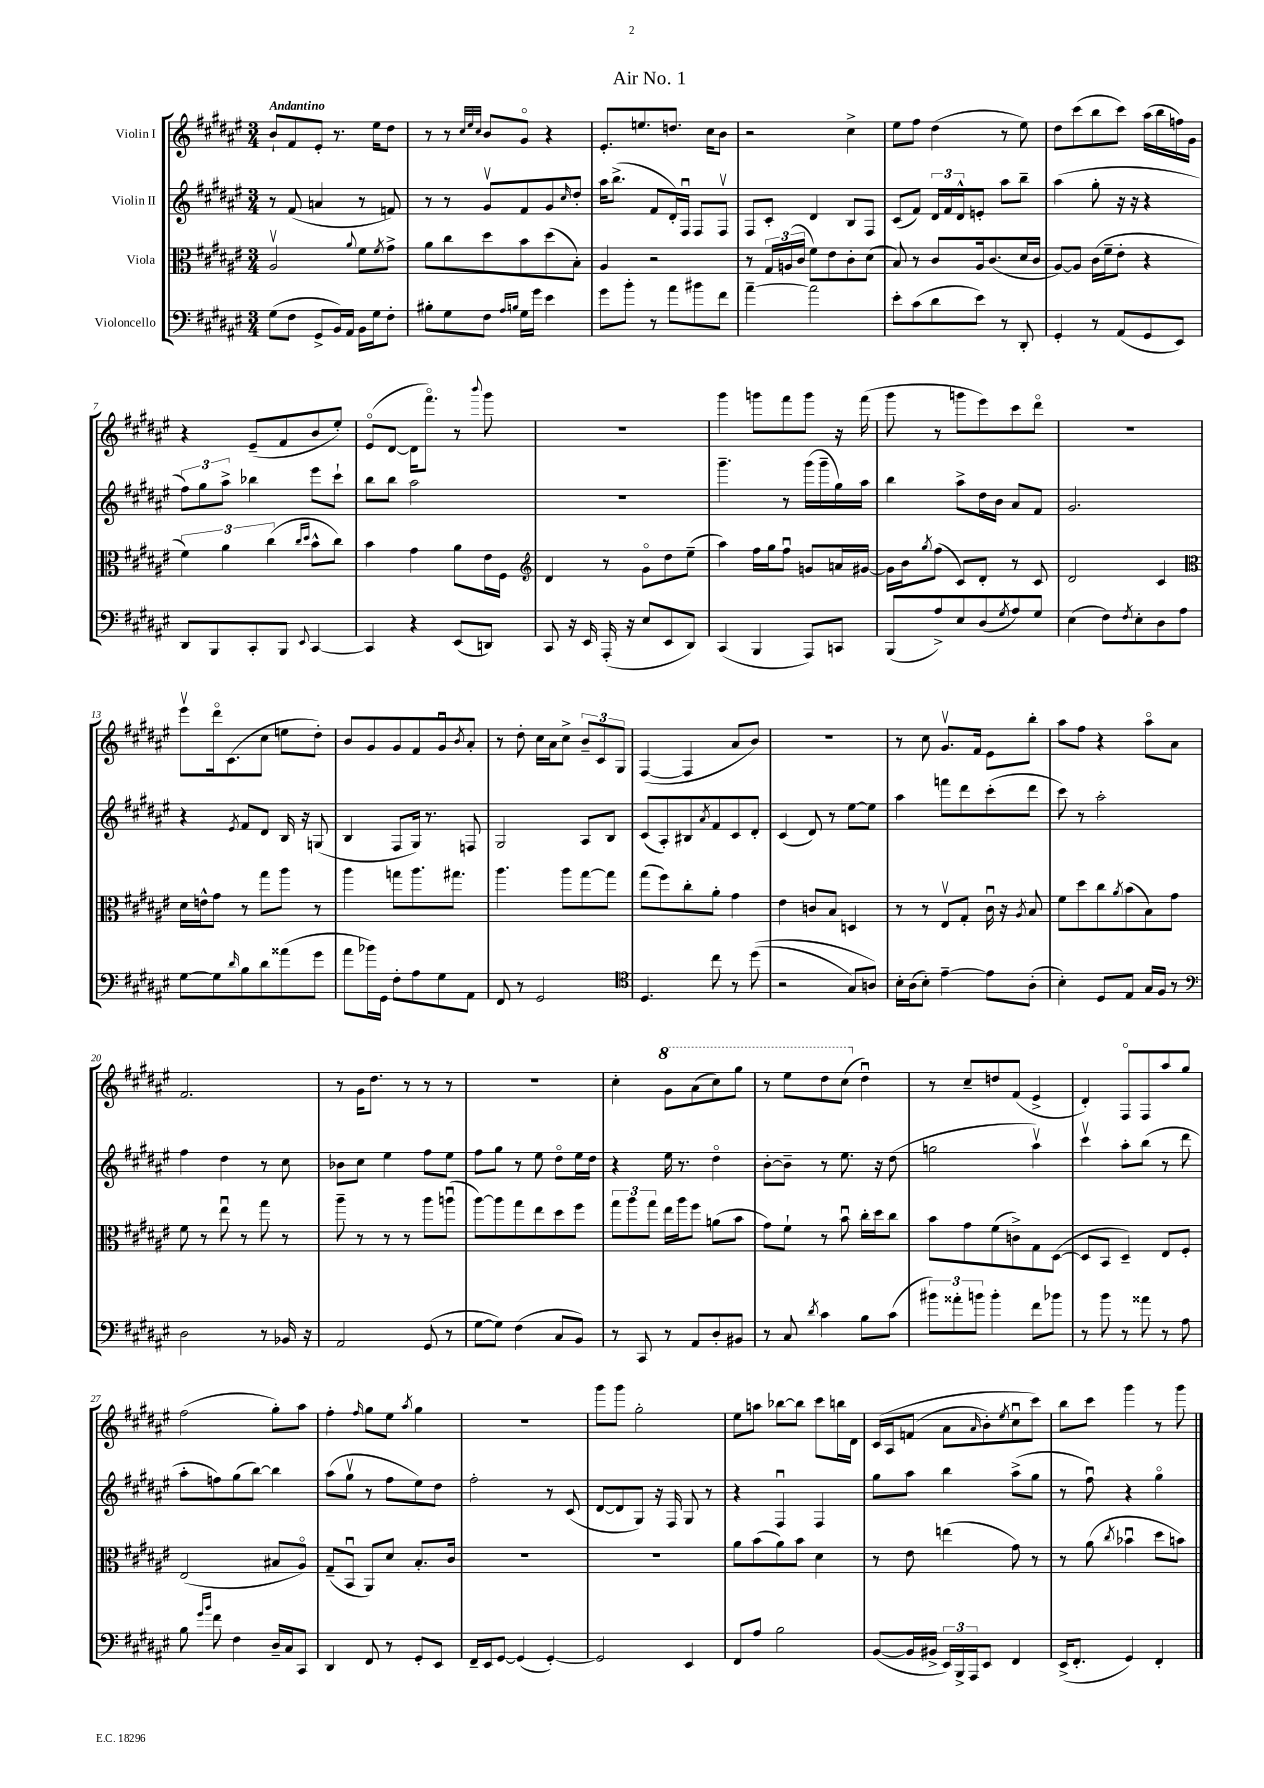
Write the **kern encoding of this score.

**kern	**kern	**kern	**kern
*staff4	*staff3	*staff2	*staff1
*clefF4	*clefC3	*clefG2	*clefG2
*k[f#c#g#d#a#e#]	*k[f#c#g#d#a#e#]	*k[f#c#g#d#a#e#]	*k[f#c#g#d#a#e#]
*M3/4	*M3/4	*M3/4	*M3/4
(8G#	2A#v	8r	8b`
8F#	.	(8f#	8f#
8GG#^	.	4a	8e#'
16BB)	.	.	8.r
16AA#	.	.	.
.	8qqa#	.	.
16BB	8f#	8r	.
16G#	.	.	16ee#
.	8qf#	.	.
8F#'	8g#^	8f)	8dd#
=	=	=	=
8B#'	8a#	8r	8r
8G#	8cc#	8r	8r
.	.	.	32qqcc#
.	.	.	32qqee#
.	.	.	32qqcc#
8F#	8dd#	8g#v	8b
16qqA#	.	.	.
16qqB	.	.	.
16G#	8b	8f#	8g#o
16g#	.	.	.
4e#	(8dd#	8g#	4r
.	.	16qqcc#	.
.	8B')	8dd#'	.
=	=	=	=
8g#	4A#	16aa#	8.e#'
.	.	(8.bb^	.
8b'	.	.	.
.	.	.	8.ee
8r	2r	8f#	.
8a#	.	16d#')	8.dd
.	.	16F#u	.
8b#	.	8F#	.
.	.	.	16cc#
8f#	.	8F#v	8b
=	=	=	=
[4a#~	8r	8F#	2r
.	24G#	8c#'	.
.	(24A	.	.
.	24c#	.	.
2a#]	8f#)	4d#	.
.	8e#	.	.
.	8c#'	8B	4cc#^
.	(8d#	8F#	.
=	=	=	=
8e#'	8B)	(8c#	8ee#
(8c#	8r	8f#)	8ff#
8d#	8c#	24d#	(4dd#
.	.	24f#	.
.	.	24d#^^	.
8e#)	16A#	8e'	.
.	(8.c#	.	.
8r	.	8aa#	8r
8DD#'	16d#	8bb~	8ee#)
.	16c#	.	.
=	=	=	=
4GG#'	[8A#)	(4aa#	8dd#
.	8A#]	.	(8ccc#
8r	(16c#	8gg#'	8bb
.	16f#~	.	.
(8AA#	8e#'	16r	8ccc#)
.	.	16r	.
8GG#	4r	4r	(16aa#
.	.	.	16bb
8EE#)	.	.	16ff)
.	.	.	16g#
=	=	=	=
8DD#	6f#)	12ff#)	4r
.	.	12gg#	.
8BBB	.	.	.
.	6a#	12aa#^	.
8CC#'	.	4bb-	(8e#~
.	(6cc#	.	.
8BBB	.	.	8f#
.	16qqcc#	.	.
8qqEE#	16qqdd#	.	.
[4CC#	8b^^	8eee#	8b
.	8cc#)	8ccc#`	8ee#')
=	=	=	=
4CC#]	4b	8bb	(8e#o
.	.	8bb	[8d#
4r	4g#	2aa#	16d#]
.	.	.	8.fff#o)
(8EE#	8a#	.	8r
.	.	.	8qqbbb
8DD)	16e#	.	8ggg#
.	16F#	.	.
=	=	=	=
*	*clefG2	*	*
8CC#	4d#	2.r	2.r
16r	.	.	.
16EE#	.	.	.
(16AAA#'	8r	.	.
16r	.	.	.
8E#	8g#o	.	.
8EE#	8dd#	.	.
8DD#)	(8ee#~	.	.
=	=	=	=
(4CC#	4aa#)	4.ggg#~	4ggg#
4BBB	16ff#	.	8ggg
.	16gg#	.	.
.	8ff#u	8r	8fff#
8AAA#)	8g	(16ggg#	8ggg
.	.	16ggg#~	.
8CC	16a	16gg#)	16r
.	[16g#	16aa#	(16fff#
=	=	=	=
(8BBB	16g#]	4bb	8ggg#
.	16b	.	.
.	8qgg#	.	.
8A#^)	(8ff#	.	8r
8E#	8c#)	8aa#^	8ggg
(8D#	8d#'	16dd#	8eee#)
.	.	16b	.
8qG#	.	.	.
8A#)	8r	8a#	8ccc#
8G#	8c#	8f#	8ddd#o
=	=	=	=
(4E#	2d#	2.g#	2.r
8F#)	.	.	.
8qF#	.	.	.
8E#'	.	.	.
8D#	4c#	.	.
8A#	.	.	.
=	=	=	=
*	*clefC3	*	*
[8G#	16d#	4r	8eee#v
.	16e^^	.	.
8G#]	8g#	.	16ddd#o
.	.	.	(8.c#
16qqd#	.	8qe#	.
8B	8r	8f#	.
8d#	8gg#	8d#	8cc#
(8a##	8aa#	16B	8ee
.	.	16r	.
8g#	8r	(8G	8dd#')
=	=	=	=
8a#	4aa#	4B	8b
16b-)	.	.	8g#
16GG#	.	.	.
8F#'	8gg	8F#	8g#
8A#	8.aa#	16G#)	8f#
.	.	8.r	.
8G#	.	.	8g#u
.	8.gg#	.	.
.	.	.	8qb
8AA#	.	8F	8a#'
=	=	=	=
8FF#	4.aa#	2G#	8r
8r	.	.	8dd#'
2GG#	.	.	16cc#
.	.	.	16a#
.	8aa#	.	8cc#^
.	[8gg#	8A#	12b~
.	.	.	12c#
.	8gg#]	8B	.
.	.	.	12G#
=	=	=	=
*clefC4	*	*	*
4.D#	(8gg#	(8c#	([4F#
.	8ff#)	8A#')	.
.	8cc#'	8B#	4F#]
.	.	8qa#	.
8cc#	8a#'	8f#	.
8r	4g#	8c#	8a#
&((8dd#	.	8d#'	8b)
=	=	=	=
2r	4e#	(4c#	2.r
.	8c	8d#)	.
.	8B	8r	.
8G#)	4D	[8ee#	.
8A&)	.	8ee#]	.
=	=	=	=
16B'	8r	4aa#	8r
(16A#	.	.	.
8B')	8r	.	8cc#
[4e#~	8E#v	8fff	8.g#v
.	8G#'	8ddd#	.
.	.	.	16f#
8e#]	16c#u	(8ccc#'	8e#
.	16r	.	.
.	8qA#	.	.
(8A#'	8B	8ddd#	8bb'
=	=	=	=
4B')	8f#	8ccc#)	8aa#
.	8dd#	8r	8ff#
8D#	8cc#	2aa#'	4r
.	8qa#	.	.
8E#	(8b	.	.
16G#	8B)	.	8aa#o
16F#	.	.	.
8r	8g#	.	8a#
=	=	=	=
*clefF4	*	*	*
2D#	8f#	4ff#	2.f#
.	8r	.	.
.	8ee#u	4dd#	.
.	8r	.	.
8r	8gg#	8r	.
16BB-	8r	8cc#	.
16r	.	.	.
=	=	=	=
2AA#	8aa#~	8b-	8r
.	8r	8cc#	16g#
.	.	.	8.dd#
.	8r	4ee#	.
.	8r	.	8r
(8GG#	8aa#	8ff#	8r
8r	(8aau	8ee#	8r
=	=	=	=
[8G#	[8aa#)	8ff#	2.r
8G#])	8aa#]	8gg#	.
(4F#	8gg#	8r	.
.	8ee#	8ee#	.
8C#	8dd#	8dd#o	.
8BB)	8ff#	16ee#	.
.	.	16dd#	.
=	=	=	=
8r	12gg#	4r	4cc#'
.	12aa#	.	.
8CC#	.	.	.
.	12gg#	.	.
8r	16ee#	16ee#	8gg#
.	16aa#	8.r	.
8AA#	8ff#	.	(8aa#
8D#'	(8a	4dd#o	8ccc#)
8BB#	8b	.	8ggg#
=	=	=	=
8r	8g#)	[8b'	8r
8C#	8f#`	8b~]	8eee#
8qd#	.	.	.
4c#	8r	8r	8ddd#
.	8bu	8.ee#	(8ccc#
8B	16cc#'	.	4dd#u)
.	16dd#	16r	.
(8c#	8cc#	(8dd#	.
=	=	=	=
12b#)	8b	2gg	8r
12a##'	.	.	.
.	8g#	.	8cc#~
12b	.	.	.
4b'	(8f#	.	8dd
.	8c^)	.	(8f#
8f#	8G#	4aa#v)	4e#^
8b-	([8D#	.	.
=	=	=	=
8r	8D#]	4ccc#v	4d#')
8b	8BB	.	.
8r	4D#~)	8aa#'	8F#o
8a##	.	(8bb	8F#
8r	8E#	8r	8aa#
8A#	8F#'	8ddd#	8gg#
=	=	=	=
8B	(2E#	8aa#'	(2ff#
16qqg#	.	.	.
16qqb	.	.	.
8f#	.	8ff)	.
4F#	.	(8gg#	.
.	.	[8bb)	.
16D#~	8B#	4bb]	8gg#')
16C#	.	.	.
8CC#	8A#o)	.	8aa#
=	=	=	=
4DD#	(8G#~	(8aa#	4ff#'
.	8BBu	8gg#v	.
.	.	.	16qqff#
8FF#	8AA#)	8r	8gg#
8r	8d#	8ff#	8ee#
.	.	.	8qaa#
8GG#'	8.B'	8ee#)	4gg#
8EE#	.	8dd#	.
.	16c#	.	.
=	=	=	=
16FF#~	2.r	2ff#'	2.r
16EE#	.	.	.
[8GG#	.	.	.
(4GG#]	.	.	.
[4GG#')	.	8r	.
.	.	(8c#	.
=	=	=	=
2GG#]	2.r	[8d#	8ggg#
.	.	8d#]	8ggg#
.	.	8G#)	2gg#'
.	.	16r	.
.	.	16F#	.
4EE#	.	8G#	.
.	.	8r	.
=	=	=	=
8FF#	8a#	4r	8ee#
8A#	(8b	.	8aa
2B	8a#)	4F#u	[8bb-
.	8b	.	8bb-]
.	4d#	4F#	8ccc#
.	.	.	16bb
.	.	.	16d#
=	=	=	=
([8BB	8r	8gg#	&(16c#
.	.	.	16A#
16BB]	8e#	8aa#	(8f
16BB#^	.	.	.
24EE#)	(4ee	4bb	8a#
24BBB^	.	.	.
24AAA#	.	.	.
.	.	.	16qqa#
8EE#	.	.	8b')
.	.	.	8qee#
4FF#	8g#)	(8aa#^	8cc#u
.	8r	8gg#	8ccc#&)
=	=	=	=
(16EE#^	8r	8r	8bb
8.FF#'	.	.	.
.	(8a#	8ff#u)	8ccc#
.	8qcc#	.	.
4GG#)	4b-u	4r	4ggg#
4FF#'	8dd#	4gg#o	8r
.	8b)	.	8ggg#
==	==	==	==
*-	*-	*-	*-
